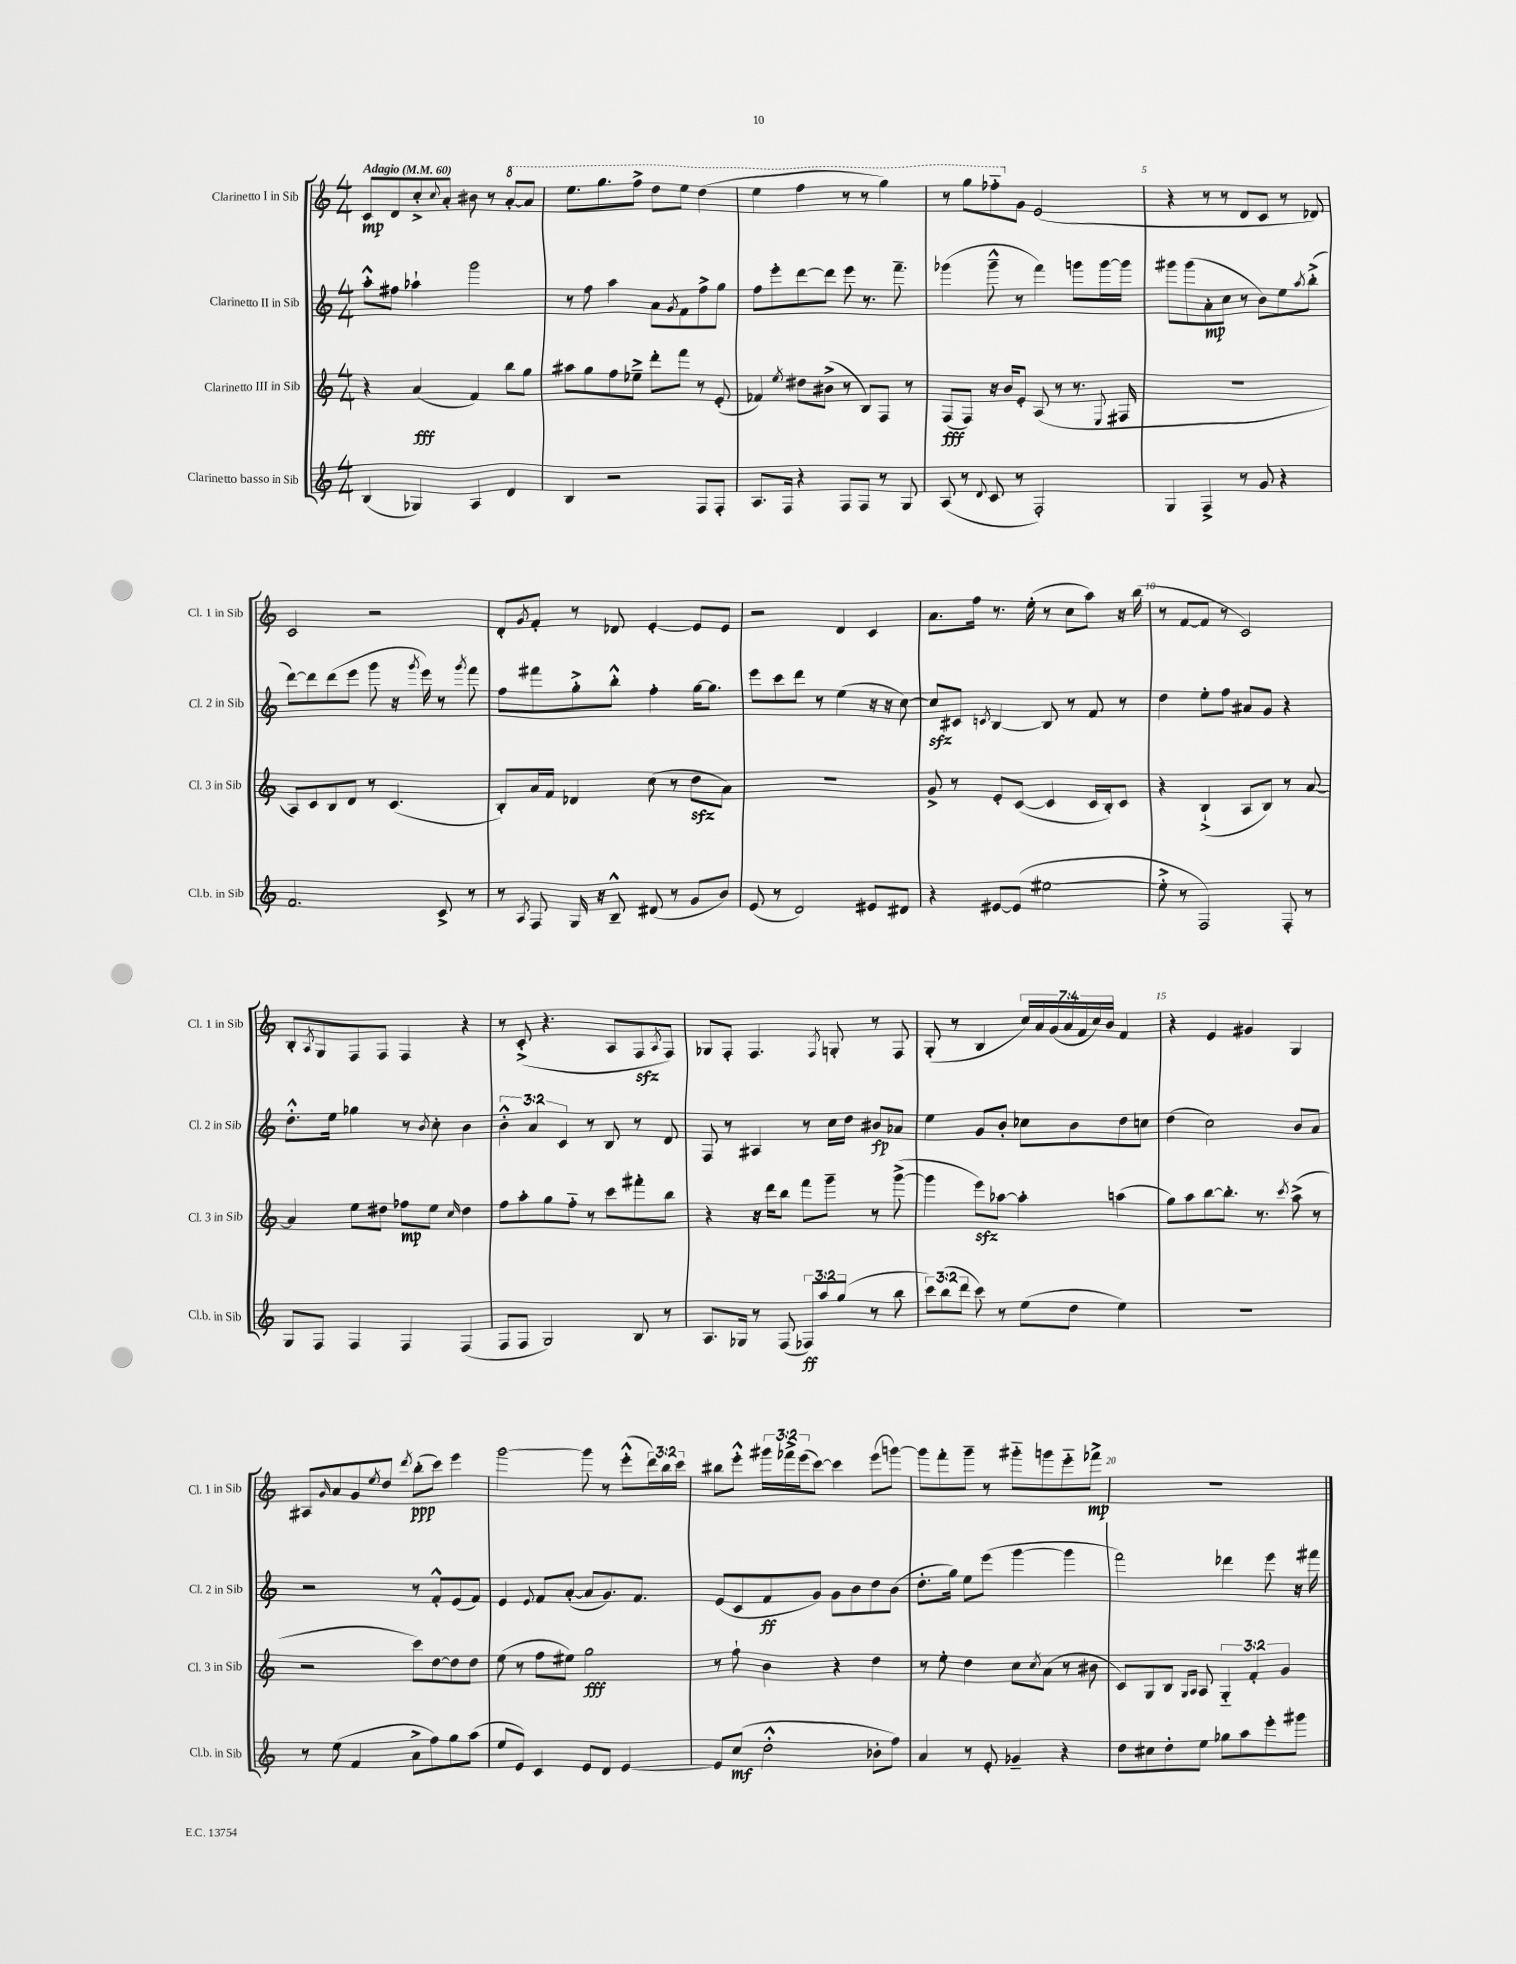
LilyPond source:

<<
\new StaffGroup <<
\new Staff = "s0" \with { instrumentName = "Clarinetto I in Sib" shortInstrumentName = "Cl. 1 in Sib" } {
    \clef treble \key c \major \numericTimeSignature \time 4/4 \override Staff.TupletNumber.text = #tuplet-number::calc-fraction-text \tempo "Adagio" 4 = 60
    c'8\mp d'8 c''8-.-> \appoggiatura { c''8 } a'8-. bis'8 r8 \ottava #1 a''8~-. a''8 |
    e'''8. g'''8. f'''8-> d'''8 e'''8 d'''4( |
    e'''4 f'''4 r8 r8 g'''4) |
    r8 g'''8 fes'''8-_ \ottava #0 g'8 e'2( |
    r4 r8 r8 d'8 c'8 r8 des'8) |
    c'2 r2 |
    d'8-. \acciaccatura { g'8 } f'8-. r8 des'8 e'4~-. e'8 e'8 |
    r2 d'4 c'4 |
    a'8. f''16 r8. e''16-.( r8 c''8 a''8) r16 b''16( |
    r8 f'8~ f'8 r8 c'2) |
    b8-. \acciaccatura { a8 } g8 f8 f8 f4 r4 |
    r8 c'8-.->( r4. a8 f8\sfz \acciaccatura { a8 } f8) |
    ges8 f8-. f4. \acciaccatura { f8 } g8-. r8 f8 |
    g8-.( r8 b4 \tuplet 7/4 { c''16) a'16 g'16( a'16 f'16 c''16) b'16 } f'4 |
    r4 e'4 gis'4 g4 |
    ais8 \grace { g'16 } a'8 g'8 \acciaccatura { e''8 } d''8 \acciaccatura { d'''8 } b''8-.\ppp( c'''8) e'''4 |
    g'''2~ g'''8 r8 e'''8-.-^( \tuplet 3/2 { d'''16) b''16 c'''16 } |
    bis''8 e'''8-.-^ \tuplet 3/2 { gis'''16 fes'''16-> e'''16( } c'''8~) c'''4 e'''8( g'''8~) |
    g'''8 f'''8-. g'''8-- r8 gis'''8-_ g'''8 e'''8-_ fes'''8->\mp |
    R1 \bar "|." |
}
\new Staff = "s1" \with { instrumentName = "Clarinetto II in Sib" shortInstrumentName = "Cl. 2 in Sib" } {
    \clef treble \key c \major \numericTimeSignature \time 4/4 \override Staff.TupletNumber.text = #tuplet-number::calc-fraction-text
    a''8-.-^ fis''8 aes''4-! g'''2 |
    r8 f''8 a''4 a'8 \acciaccatura { g'8 } f'8 f''8-> g''8 |
    f''8 e'''8-. d'''8~ d'''8 e'''8 r8. f'''8.-- |
    ges'''4( ges'''8---^ r8 f'''4) g'''8 g'''16~ g'''16 |
    gis'''8 gis'''8( a'8-.\mp c''8 r8 b'8) e''8 \acciaccatura { a''8 } b''8-.->( |
    d'''8~) d'''8 d'''8( e'''8 g'''8 r16 \acciaccatura { g'''8 } e'''16) r8 \acciaccatura { g'''8 } f'''8 |
    f''8 fis'''8 g''8-.-> b''8-.-^ f''4-. g''16~ g''8. |
    e'''8 c'''8 d'''8 r8 e''4( r16 r16 c''8~) |
    c''8\sfz cis'8 \acciaccatura { c'8 } b4~ b8 r8 f'8 r8 |
    d''4 e''8-. f''8 ais'8 g'8 r4 |
    d''8.-.-^ e''16 ges''4 r8 \acciaccatura { b'8 } c''8-. b'4 |
    \tuplet 3/2 { b'4-.-^ a'4 c'4 } r8 b8 r8 d'8 |
    f8 r8 ais4 r8 c''16 d''16 bis'8\fp aes'8 |
    e''4 g'8 b'8-. ces''8 b'8 d''8 c''8 |
    d''4( c''2) b'8 a'8 |
    r2 r8 f'8-.-^ e'8( f'8) |
    e'4 \appoggiatura { e'8 } f'8 a'8~-.( a'8 g'8.) f'8. |
    e'8( c'8 f'8\ff g'8) g'8 b'8 d''8 b'8( |
    d''8.-. g''16) e''8 e'''8( g'''4~ g'''4 |
    f'''2) des'''4 e'''8 r16 fis'''16 \bar "|." |
}
\new Staff = "s2" \with { instrumentName = "Clarinetto III in Sib" shortInstrumentName = "Cl. 3 in Sib" } {
    \clef treble \key c \major \numericTimeSignature \time 4/4 \override Staff.TupletNumber.text = #tuplet-number::calc-fraction-text
    r4 a'4\fff( f'4) b''8 g''8 |
    ais''8 g''8 f''8 ees''8---> d'''8-. f'''8 r8 e'8-.( |
    fes'4) \acciaccatura { e''8 } dis''8 bis'8->( r8 b8) f8 r8 |
    f8\fff( f8) r16 b'16 e'8-. a8( r8 r8. \appoggiatura { e8 } fis16 |
    R1 |
    a8) c'8 b8 d'8 r8 c'4.( |
    b8-.) a'16 f'16 des'4 c''8( r8 d''8\sfz a'8) |
    R1 |
    g'8-> r8 e'8-. c'8~( c'4 c'16 b16-.) c'8 |
    r4 b4-!->( a8 b8) r8 a'8~ |
    a'4 e''8 dis''8 fes''8\mp e''8 \grace { c''16 } dis''4 |
    f''8 a''8-. g''8 f''8-_ r8 c'''8 fis'''8-. b''8 |
    r4 r16 d'''16 b''8 f'''8 g'''8-- r8 g'''8~->( |
    g'''4 e'''8\sfz) aes''8~ aes''4-. a''4( |
    g''8) a''8 b''8~ b''8.-. r8. \acciaccatura { c'''8 } a''8->( r8 |
    r2 c'''8) d''8~ d''8 d''8 |
    e''8( r8 f''8 eis''8) g''2\fff |
    r8 f''8-! b'4 r4 d''4 |
    r8 e''8-. d''4 c''8 \acciaccatura { c''8 } a'8( r8 bis'8 |
    c'8) g8 b8 \grace { g16 a16 } a8 \tuplet 3/2 { g4-_ f'4-. g'4 } \bar "|." |
}
\new Staff = "s3" \with { instrumentName = "Clarinetto basso in Sib" shortInstrumentName = "Cl.b. in Sib" } {
    \clef treble \key c \major \numericTimeSignature \time 4/4 \override Staff.TupletNumber.text = #tuplet-number::calc-fraction-text
    b4( ges4) a4 d'4 |
    b4 r2 f8 f8-. |
    a8. f16 r4 f8 f8 r8 g8 |
    a8( r8 \appoggiatura { d'8 } c'8 r8 f2-.) |
    g4 f4-> r8 g'8 r4 |
    f'2. c'8-> r8 |
    r8 \acciaccatura { a8 } f8 g16 r16 b8---^ dis'8( r8 g'8 b'8) |
    e'8( r8 d'2) eis'8 dis'8 |
    r4 eis'8~ eis'8( eis''2~ |
    eis''8-.-> r8 f2) f8-. r8 |
    g8 f8 f4 f4 f4( |
    f8 f8 g2) b8 r8 |
    a8. ges16 r8 f8( \tuplet 3/2 { fes8\ff) a''8 g''8( } r8 b''8 |
    \tuplet 3/2 { c'''8) b''8( d'''8 } c'''8) r8 e''8( d''8 e''4) |
    R1 |
    r8 e''8( f'4 a'8-> f''8) g''8 a''8( |
    e''8 e'8) c'4 e'8 d'8 e'4~ |
    e'8 c''8\mf( d''2-.-^ bes'8-. f''8) |
    a'4 r8 e'8-. ges'4-- r4 |
    d''8 cis''8 d''8-. e''8 ges''8 a''8 e'''8-. gis'''8 \bar "|." |
}
>>
>>
\layout { \context { \Score \override BarNumber.break-visibility = ##(#f #t #t) barNumberVisibility = #(every-nth-bar-number-visible 5) } }
